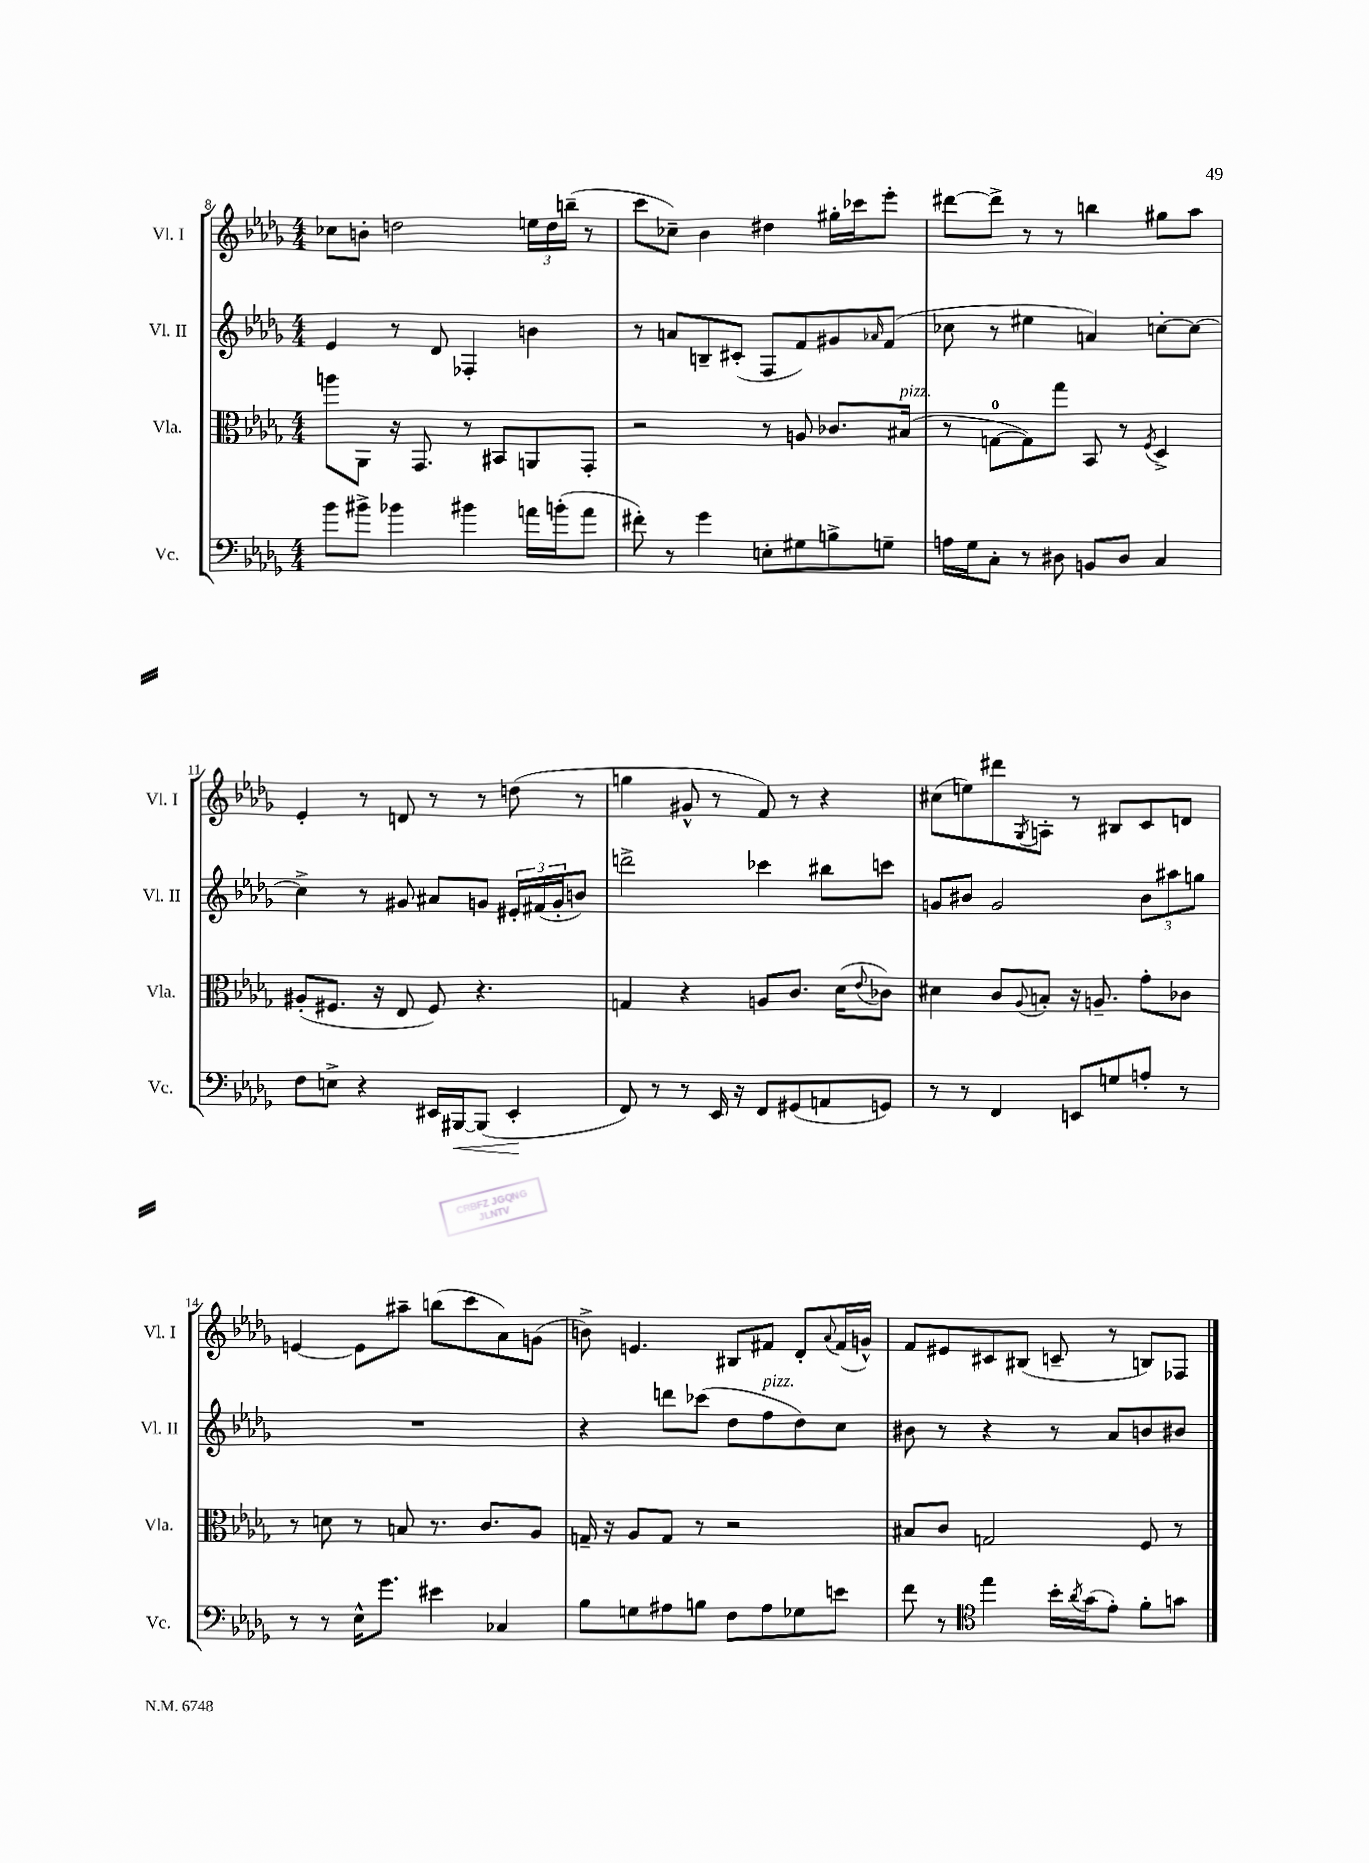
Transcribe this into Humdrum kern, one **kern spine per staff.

**kern	**kern	**kern	**kern
*staff4	*staff3	*staff2	*staff1
*clefF4	*clefC3	*clefG2	*clefG2
*k[b-e-a-d-g-]	*k[b-e-a-d-g-]	*k[b-e-a-d-g-]	*k[b-e-a-d-g-]
*M4/4	*M4/4	*M4/4	*M4/4
8b-\L	8aa\L	4e-/	8cc-\L
8b#^\J	8AA-\J	.	8b'\J
4b-\	16r	8r	2dd\
.	8.GG-/	.	.
.	.	8d-/	.
4b#\	8r	4F-'/	.
.	8BB#/L	.	.
16a\LL	8AA/	4b\	24ee\LL
.	.	.	24dd\
(16b'\J	.	.	.
.	.	.	(24bb~\JJ
8a\J	8GG-'/J	.	8r
=	=	=	=
8f#'\)	2r	8r	8ccc\L
8r	.	8a/L	8cc-~\J)
4g-\	.	8B~/	4b-\
.	.	(8c#'/J	.
8E'\L	8r	8F/L	4dd#\
8G#\	8A/	8f/)	.
8B^\	8.c-/L	8g#/	16gg#'\LL
.	.	.	16ccc-\J
.	.	16qqa-/	.
8G~\J	.	(8f/J	8eee-'\J
.	(16B#/Jk	.	.
=	=	=	=
16A\LL	8r	8cc-\	[8ddd#\L
16G-\J	.	.	.
8C'\J	[8G\L	8r	8ddd#^\]J
8r	8G\])	4ee#\	8r
8D#\	8gg-\J	.	8r
8BB/L	8BB-/	4a/)	4bb\
8D#/J	8r	.	.
.	8qF/	.	.
4C/	4D-^/	[8cc'\L	8gg#\L
.	.	8cc\_J	8aa-\J
=	=	=	=
8F\L	(8A#'/L	4cc^\]	4e-'/
8E^\J	8.F#/J	.	.
4r	.	8r	8r
.	16r	.	.
.	8E-/	8g#/	8d/
16EE#/LL	8F#/)	8a#/L	8r
[16BBB#/J	.	.	.
(8BBB#/]J	4.r	8g/J	8r
4EE#'/	.	24e#'/LL	(8dd\
.	.	(24f#/	.
.	.	24g'/J	.
.	.	8b/J)	8r
=	=	=	=
8FF/)	4G/	2ddd^\	4gg\
8r	.	.	.
8r	4r	.	8g#^^/
16EE-/	.	.	8r
16r	.	.	.
8FF/L	8A/L	4ccc-\	8f/)
(8GG#/	8.c/J	.	8r
8AA/	.	8bb#\L	4r
.	(16d-\LK	.	.
.	8qqe-/	.	.
8GG/J)	8c-\J)	8ccc\J	.
=	=	=	=
8r	4d#\	8g/L	(8cc#\L
8r	.	8b#/J	8ee\)
4FF/	8c/L	2g/	8ddd#\
.	8qqA-/	.	8qG-/
.	8B'/J	.	8A'\J
8EE/L	16r	.	8r
.	8.A~/	.	.
8G/	.	.	8B#/L
8A'/J	8g-'\L	12b#\L	8c/
.	.	12aa#\	.
8r	8c-\J	.	8d/J
.	.	12gg\J	.
=	=	=	=
8r	8r	1r	[4e/
8r	8d\	.	.
16E-^^\LK	8r	.	8e\]L
8.g-\J	.	.	.
.	8B/	.	8aa#~\J
4e#\	8.r	.	(8bb\L
.	.	.	8ccc\
.	8.c/L	.	.
4C-/	.	.	8a-\)
.	8A-/J	.	(8g\J
=	=	=	=
8B-\L	16G~/	4r	8b^\)
.	16r	.	.
8G\	8A-/L	.	4.e/
8A#\	8G/J	8ddd\L	.
8B\J	8r	(8ccc-\J	.
8F\L	2r	8dd-\L	8B#/L
8A#\	.	8ff\	8f#/J
8G-\	.	8dd-\)	8d-'/L
.	.	.	8qqa-/
8e\J	.	8cc\J	(16f#/L
.	.	.	16g^^/JJ)
=	=	=	=
8f\	8B#/L	8b#\	8f/L
8r	8c/J	8r	8e#/
*clefC4	*	*	*
4ee-\	2G/	4r	8c#/
.	.	.	(8B#/J
16b-'\LL	.	8r	8c~/
8qa-/	.	.	.
(16g-\J	.	.	.
8e-'\J)	.	8a-/L	8r
8f'\L	8F/	8b/	8B/L)
8g\J	8r	8b#/J	8F-/J
==	==	==	==
*-	*-	*-	*-
